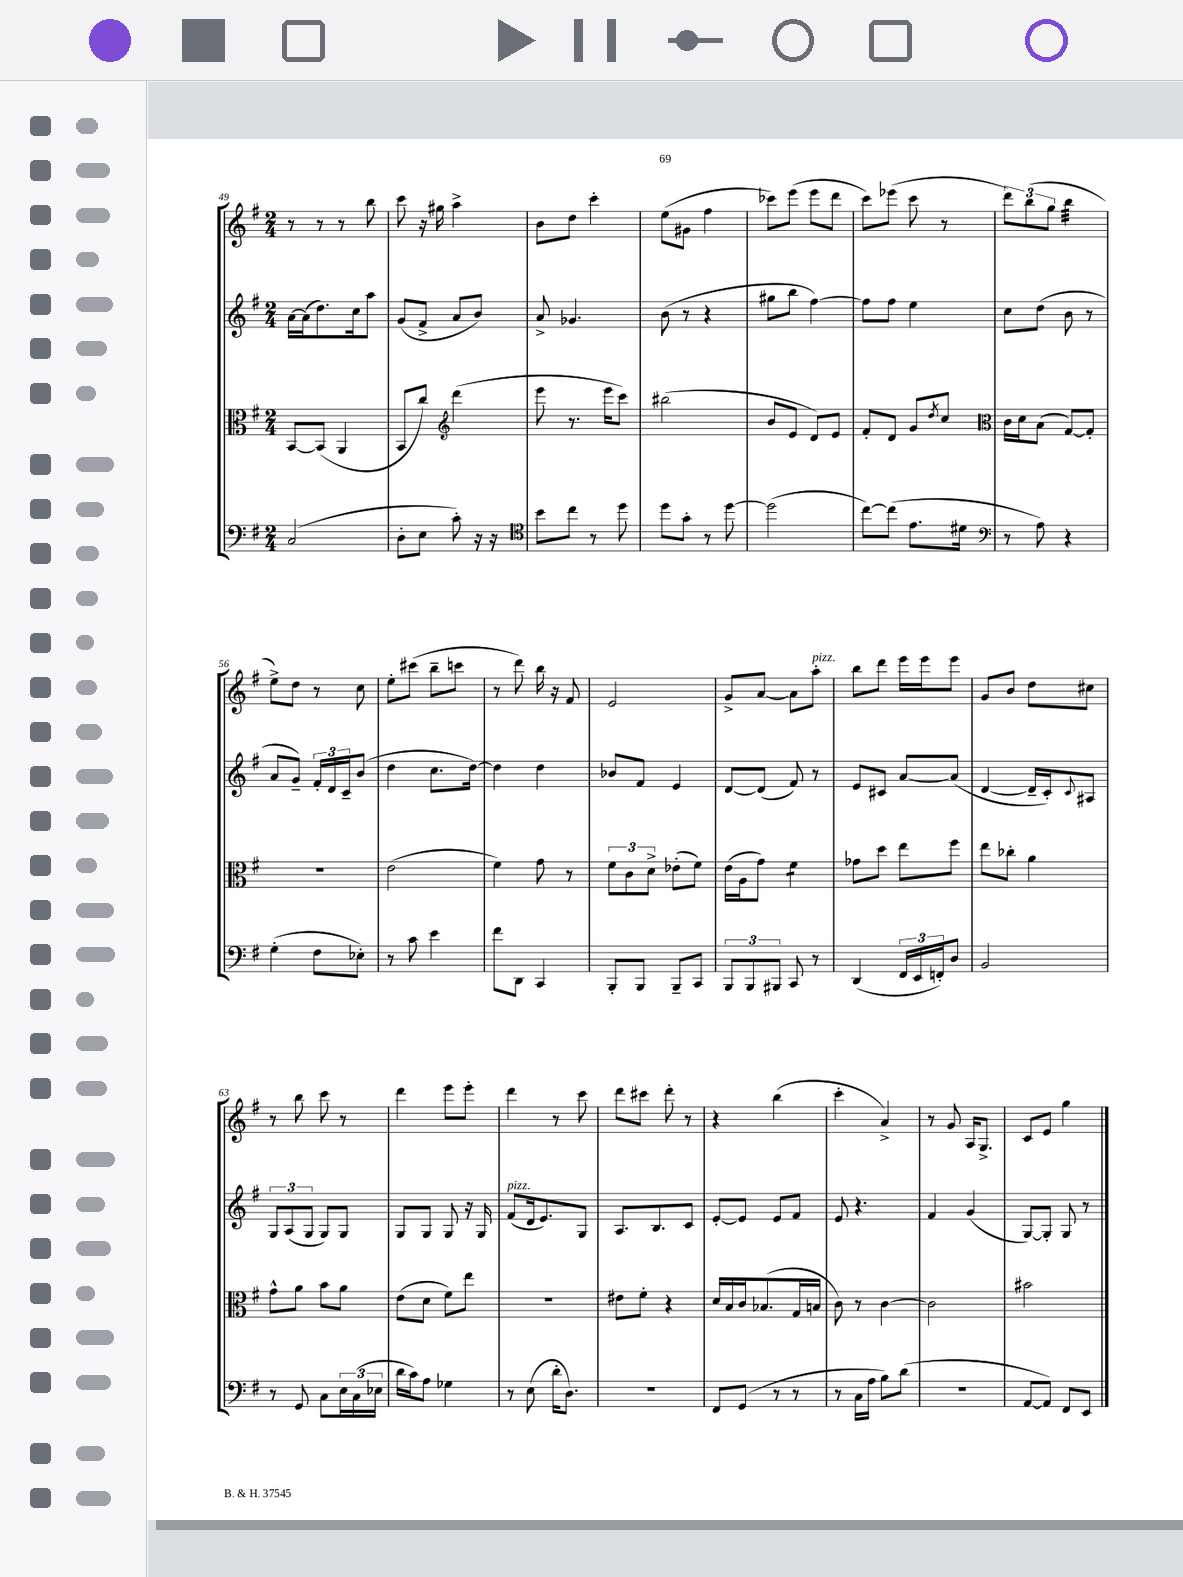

**kern	**kern	**kern	**kern
*part4	*part3	*part2	*part1
*staff4	*staff3	*staff2	*staff1
*clefF4	*clefC3	*clefG2	*clefG2
*k[f#]	*k[f#]	*k[f#]	*k[f#]
*M2/4	*M2/4	*M2/4	*M2/4
=49	=49	=49	=49
(2C/	[8BB/L	[16a\LL	8r
.	.	(16a\J]	.
.	(8BB/J]	8.dd\)	8r
.	4AA/	.	8r
.	.	16cc\k	.
.	.	8aa\J	8bb\
=50	=50	=50	=50
8D'\L	8BB/L	(8g/L	8ccc\
8E\J	8cc/J)	8f#^/J	16r
.	.	.	16gg#X\
*	*clefG2	*	*
8c'\)	(4ddd\	8a/L	4aa^\
16r	.	8b/J)	.
16r	.	.	.
=51	=51	=51	=51
*clefC4	*	*	*
8b\L	8eee\	8a^/	8b\L
8cc\J	8.r	4.g-X/	8dd\J
8r	.	.	4ccc'\
.	16eee\KL	.	.
8dd\	8ccc\J)	.	.
=52	=52	=52	=52
8dd\L	(2bb#X\	(8b\	(8ee\L
8g'\J	.	8r	8g#X\J
8r	.	4r	4ff#\
[8dd\	.	.	.
=53	=53	=53	=53
(2dd\]	8b/L	8gg#X\L	8ccc-X\L)
.	8e/J	8bb\J	(8eee\J
.	8d/L)	[4ff#\)	8eee\L
.	8e/J	.	8ddd\J
=54	=54	=54	=54
[8cc\L)	8f#'/L	8ff#\L]	8ccc\L)
(8cc\J]	8d/J	8ff#\J	(8eee-X\J
8.e\L	8g/L	4ee\	8ccc\
.	8qdd/	.	.
.	8cc/J	.	8r
16d#X\Jk	.	.	.
=55	=55	=55	=55
*clefF4	*clefC3	*	*
8r	16c\LL	8cc\L	12ddd\L)
.	16d\J	.	.
.	.	.	(12bb\
8A\)	(8B\J	(8dd\J	.
.	.	.	12gg\J
*	*	*	*tremolo
4r	[8G/L)	8b\	32bb\LLL
.	.	.	32bb\
.	.	.	32bb\
.	.	.	32bb\
.	8G'/J]	8r	32bb\
.	.	.	32bb\
.	.	.	32bb\
.	.	.	32bb\JJJ
*	*	*	*Xtremolo
!!LO:LB:g=z
=56	=56	=56	=56
(4G'\	2r	8a/L	8ee^\L)
.	.	8g~/J)	8dd\J
8F#\L	.	24f#'/LL	8r
.	.	24d/	.
.	.	24c~/J	.
8E-X'\J)	.	(8b/J	8cc\
=57	=57	=57	=57
8r	(2e\	4dd\	8ee'\L
8c\	.	.	(8ccc#X\J
4e\	.	8.cc\L	8bb~\L
.	.	.	8cccn\J
.	.	[16dd\Jk)	.
=58	=58	=58	=58
8f#\L	4f#\)	4dd\]	8r
8DD\J	.	.	8ddd\)
4CC/	8g\	4dd\	16bb\
.	.	.	16r
.	8r	.	8f#/
=59	=59	=59	=59
8BBB'/L	12f#\L	8b-X/L	2e/
.	12c\	.	.
8BBB/J	.	8f#/J	.
.	12d^\J	.	.
8BBB~/L	(8e-X'\L	4e/	.
8CC/J	8f#\J)	.	.
=60	=60	=60	=60
12BBB/L	(16e\LL	[8d/L	8g^/L
.	16A\J	.	.
12BBB/	.	.	.
.	8g\J)	(8d/J]	[8a/J
12BBB#X/J	.	.	.
*	*tremolo	*	*
8CC/	8f#\L	8f#/)	8a\L]
!	!	!	!LO:TX:a:i:t=pizz.
8r	8f#\J	8r	8aa'\J
*	*Xtremolo	*	*
=61	=61	=61	=61
(4DD/	8g-X\L	8e/L	8bb\L
.	8dd\J	8c#X/J	8ddd\J
24FF#/LL	8ee\L	[8a/L	16eee\LL
24EE/	.	.	.
.	.	.	16eee\J
24FFn'/J)	.	.	.
8D/J	8ff#\J	(8a/J]	8eee\J
=62	=62	=62	=62
2BB/	8ee\L	[4d/	8g/L
.	8cc-X'\J	.	8b/J
.	4a\	16d~/LL]	8dd\L
.	.	16c'/J)	.
.	.	8qqc/	.
.	.	8A#X/J	8cc#X\J
!!LO:LB:g=z
=63	=63	=63	=63
8r	8g^^\L	12G/L	8r
.	.	(12A/	.
8GG/	8a\J	.	8bb\
.	.	12G/J	.
8C\L	8b\L	8G/L)	8ccc\
24E\L	8a\J	8G/J	8r
(24C\	.	.	.
24E-X\JJ	.	.	.
=64	=64	=64	=64
16d\LL	(8e\L	8G/L	4ddd\
16c\J)	.	.	.
8A\J	8d\J	8G/J	.
4G-X\	8f#\L)	8G/	8eee\L
.	8ee\J	16r	8eee'\J
.	.	16G/	.
=65	=65	=65	=65
!	!	!LO:TX:a:i:t=pizz.	!
8r	2r	(8f#/L	4ddd\
(8E\	.	16d/k	.
.	.	8.e/)	.
16d'\KL	.	.	8r
8.D\J)	.	.	.
.	.	8G/J	8ccc\
=66	=66	=66	=66
2r	8e#X\L	8.A/L	8ddd\L
.	8f#'\J	.	8ccc#X\J
.	.	8.B/	.
.	4r	.	8ddd'\
.	.	8c/J	8r
=67	=67	=67	=67
8FF#/L	16d/LL	[8e'/L	4r
.	16B/	.	.
(8GG/J	16c/J	8e/J]	.
.	(8.B-X/	.	.
8r	.	8e/L	(4bb\
8r	16G/L	8f#/J	.
.	16Bn/JJ	.	.
=68	=68	=68	=68
8r	8c\)	8e/	4ccc'\
16C\LL	8r	4.r	.
16A\JJ	.	.	.
8B\L)	[4c\	.	4a^/)
(8d\J	.	.	.
=69	=69	=69	=69
2r	2c\]	4f#/	8r
.	.	.	8g/
.	.	(4g/	16A/KL
.	.	.	8.G^/J
=70	=70	=70	=70
[8AA/L	2b#X\	[8G/L)	8c/L
8AA/J])	.	8G'/J]	8e/J
8FF#/L	.	8G/	4gg\
8EE/J	.	8r	.
==	==	==	==
*-	*-	*-	*-
